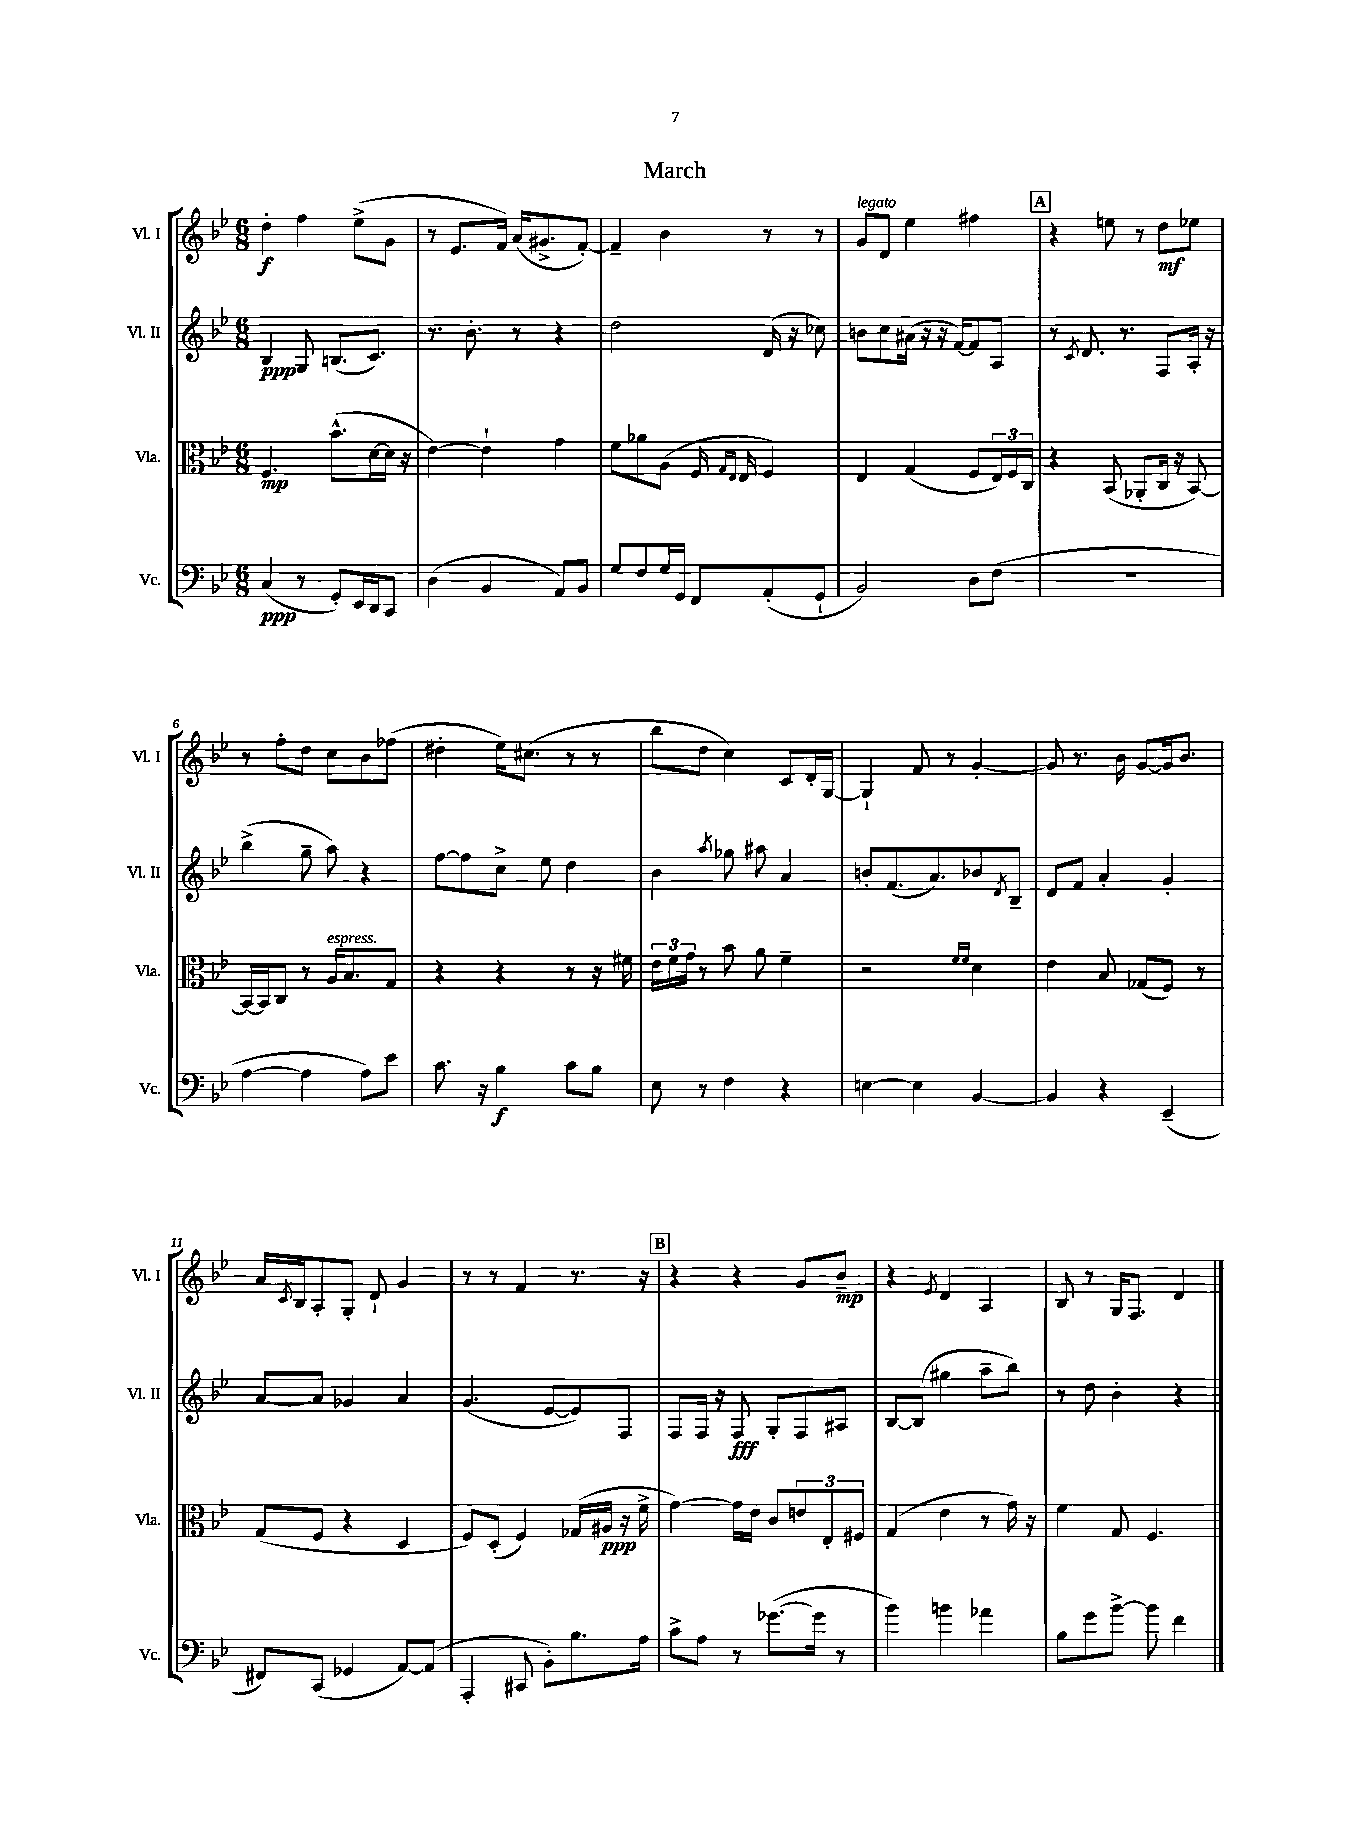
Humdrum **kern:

**kern	**dynam	**kern	**dynam	**kern	**dynam	**kern	**dynam
*part4	*part4	*part3	*part3	*part2	*part2	*part1	*part1
*staff4	*staff4	*staff3	*staff3	*staff2	*staff2	*staff1	*staff1
*I"Vc.	*	*I"Vla.	*	*I"Vl. II	*	*I"Vl. I	*
*I'Vc.	*	*I'Vla.	*	*I'Vl. II	*	*I'Vl. I	*
*clefF4	*	*clefC3	*	*clefG2	*	*clefG2	*
*k[b-e-]	*	*k[b-e-]	*	*k[b-e-]	*	*k[b-e-]	*
*M6/8	*	*M6/8	*	*M6/8	*	*M6/8	*
=1	=1	=1	=1	=1	=1	=1	=1
(4C/	ppp	4.F/	mp	4B-/	ppp	4dd'\	f
8r	.	.	.	8G/	.	4ff\	.
8GG'/L)	.	(8.b-^^\L	.	(8.Bn/L	.	.	.
16EE-/L	.	.	.	.	.	(8ee-^\L	.
16DD/J	.	[16d\L	.	8.c/J)	.	.	.
8CC/J	.	16d\JJ]	.	.	.	8g\J	.
.	.	16r	.	.	.	.	.
=2	=2	=2	=2	=2	=2	=2	=2
(4D\	.	[4e-\)	.	8.r	.	8r	.
.	.	.	.	.	.	8.e-/L	.
.	.	.	.	8.b-'\	.	.	.
4BB-/	.	4e-`\]	.	.	.	.	.
.	.	.	.	.	.	16f/Jk)	.
.	.	.	.	8r	.	(16a/KL	.
.	.	.	.	.	.	8.g#X^/	.
8AA/L)	.	4g\	.	4r	.	.	.
8BB-/J	.	.	.	.	.	[8f'/J)	.
=3	=3	=3	=3	=3	=3	=3	=3
8G/L	.	8f\L	.	2dd\	.	4f~/]	.
8F/	.	8a-X\	.	.	.	.	.
16G/L	.	(8A\J	.	.	.	4b-\	.
16GG/JJ	.	.	.	.	.	.	.
8FF/L	.	16F/	.	.	.	.	.
.	.	16qqG/LL	.	.	.	.	.
.	.	16qqE-/JJ	.	.	.	.	.
.	.	16E-/	.	.	.	.	.
(8AA'/	.	4F/)	.	(16d/	.	8r	.
.	.	.	.	16r	.	.	.
8GG`/J	.	.	.	8cc-X\)	.	8r	.
=4	=4	=4	=4	=4	=4	=4	=4
!	!	!	!	!	!	!LO:TX:a:i:t=legato	!
2BB-/)	.	4E-/	.	8bn\L	.	8g/L	.
.	.	.	.	8cc\	.	8d/J	.
.	.	(4G/	.	(16a#X\Jk	.	4ee-\	.
.	.	.	.	16r	.	.	.
.	.	.	.	16r	.	.	.
.	.	.	.	[16f/KL)	.	.	.
8D\L	.	8F/L	.	8f/]	.	4ff#X\	.
(8F\J	.	24E-/L)	.	8A/J	.	.	.
.	.	24F/	.	.	.	.	.
.	.	24C/JJ	.	.	.	.	.
!!LO:REH:place=s1:t=A
=5	=5	=5	=5	=5	=5	=5	=5
2.r	.	4r	.	8r	.	4r	.
.	.	.	.	8qc/	.	.	.
.	.	.	.	8.d/	.	.	.
.	.	(8BB-/	.	.	.	8een\	.
.	.	.	.	8.r	.	.	.
.	.	8AA-X'/L	.	.	.	8r	.
.	.	16C/Jk	.	8F/L	.	8dd\L	mf
.	.	16r	.	.	.	.	.
.	.	[8BB-/)	.	16A'/Jk	.	8ee-X\J	.
.	.	.	.	16r	.	.	.
!!LO:LB:g=z
=6	=6	=6	=6	=6	=6	=6	=6
[4A\	.	16BB-/LL_	.	(4bb-^\	.	8r	.
.	.	16BB-/J]	.	.	.	.	.
.	.	8C/J	.	.	.	8ff'\L	.
4A\]	.	8r	.	8gg~\	.	8dd\J	.
!	!	!LO:TX:a:i:t=espress.	!	!	!	!	!
.	.	16A/KL	.	8aa\)	.	8cc\L	.
.	.	8.B-/	.	.	.	.	.
8A\L)	.	.	.	4r	.	8b-\	.
8e-\J	.	8G/J	.	.	.	(8ff-X\J	.
=7	=7	=7	=7	=7	=7	=7	=7
8.c\	.	4r	.	[8ff\L	.	4dd#X'\	.
.	.	.	.	8ff\]	.	.	.
16r	.	.	.	.	.	.	.
4B-\	f	4r	.	8cc^\J	.	16ee-\KL)	.
.	.	.	.	.	.	(8.cc#X\J	.
.	.	.	.	8ee-\	.	.	.
8c\L	.	8r	.	4dd\	.	8r	.
8B-\J	.	16r	.	.	.	8r	.
.	.	16f#X\	.	.	.	.	.
=8	=8	=8	=8	=8	=8	=8	=8
8E-\	.	24e-\LL	.	4b-\	.	8bb-\L	.
.	.	24f\	.	.	.	.	.
.	.	24g\JJ	.	.	.	.	.
8r	.	8r	.	.	.	8dd\J	.
.	.	.	.	8qaa/	.	.	.
4F\	.	8b-\	.	8gg-X\	.	4cc\)	.
.	.	8a\	.	8aa#X\	.	.	.
4r	.	4f~\	.	4a/	.	8c/L	.
.	.	.	.	.	.	16d'/L	.
.	.	.	.	.	.	[16G/JJ	.
=9	=9	=9	=9	=9	=9	=9	=9
[4En\	.	2r	.	8bn'/L	.	4G`/]	.
.	.	.	.	(8.f/	.	.	.
4E\]	.	.	.	.	.	8f/	.
.	.	.	.	8.a/)	.	.	.
.	.	.	.	.	.	8r	.
.	.	16qqf/LL	.	.	.	.	.
.	.	16qqf/JJ	.	.	.	.	.
[4BB-/	.	4d\	.	8b-X/	.	[4g'/	.
.	.	.	.	8qd/	.	.	.
.	.	.	.	8B-~/J	.	.	.
=10	=10	=10	=10	=10	=10	=10	=10
4BB-/]	.	4e-\	.	8d/L	.	8g/]	.
.	.	.	.	8f/J	.	8.r	.
4r	.	8B-/	.	4a'/	.	.	.
.	.	.	.	.	.	16b-\	.
.	.	(8G-X/L	.	.	.	[8g/L	.
(4EE-~/	.	8F/J)	.	4g'/	.	16g/k]	.
.	.	.	.	.	.	8.b-/J	.
.	.	8r	.	.	.	.	.
!!LO:LB:g=z
=11	=11	=11	=11	=11	=11	=11	=11
8FF#X/L)	.	(8G/L	.	[8a/L	.	16a/LL	.
.	.	.	.	.	.	8qc/	.
.	.	.	.	.	.	16B-/J	.
(8CC/J	.	8F/J	.	8a/J]	.	8A'/	.
4GG-X/	.	4r	.	4g-X/	.	8G'/J	.
.	.	.	.	.	.	8d`/	.
[8AA/L)	.	4D/	.	4a/	.	4g/	.
(8AA/J]	.	.	.	.	.	.	.
=12	=12	=12	=12	=12	=12	=12	=12
4AAA'/	.	8F/L)	.	(4.g/	.	8r	.
.	.	(8D'/J	.	.	.	8r	.
8CC#X/	.	4F/)	.	.	.	4f/	.
8BB-'\L)	.	.	.	[8e-/L	.	.	.
8.B-\	.	(16G-X/LL	.	8e-/])	.	8.r	.
.	.	16A#X/JJ	ppp	.	.	.	.
.	.	16r	.	8F/J	.	.	.
16A\Jk	.	16f^\	.	.	.	16r	.
!!LO:REH:place=s1:t=B
=13	=13	=13	=13	=13	=13	=13	=13
8c^\L	.	[4g\)	.	8F/L	.	4r	.
8A\J	.	.	.	16F/Jk	.	.	.
.	.	.	.	16r	.	.	.
8r	.	16g\LL]	.	8F/	fff	4r	.
.	.	16e-\JJ	.	.	.	.	.
([8.g-X\L	.	8c/L	.	8G'/L	.	.	.
.	.	12en/	.	8F/	.	8g/L	.
16g-\Jk]	.	.	.	.	.	.	.
.	.	12E-'/	.	.	.	.	.
8r	.	.	.	8A#X/J	.	8b-~/J	mp
.	.	12F#X/J	.	.	.	.	.
=14	=14	=14	=14	=14	=14	=14	=14
4b-\)	.	(4G/	.	[8B-/L	.	4r	.
.	.	.	.	(8B-/J]	.	.	.
.	.	.	.	.	.	8qe-/	.
4bn\	.	4e-\	.	4gg#X\	.	4d/	.
4a-X\	.	8r	.	8aa~\L	.	4A/	.
.	.	16g\)	.	8bb-\J)	.	.	.
.	.	16r	.	.	.	.	.
=15	=15	=15	=15	=15	=15	=15	=15
8B-\L	.	4f\	.	8r	.	8B-/	.
8g\	.	.	.	8dd\	.	8r	.
[8b-^\J	.	8G/	.	4b-'\	.	16G/KL	.
.	.	.	.	.	.	8.F/J	.
8b-\]	.	4.F/	.	.	.	.	.
4f\	.	.	.	4r	.	4d/	.
==	==	==	==	==	==	==	==
*-	*-	*-	*-	*-	*-	*-	*-
